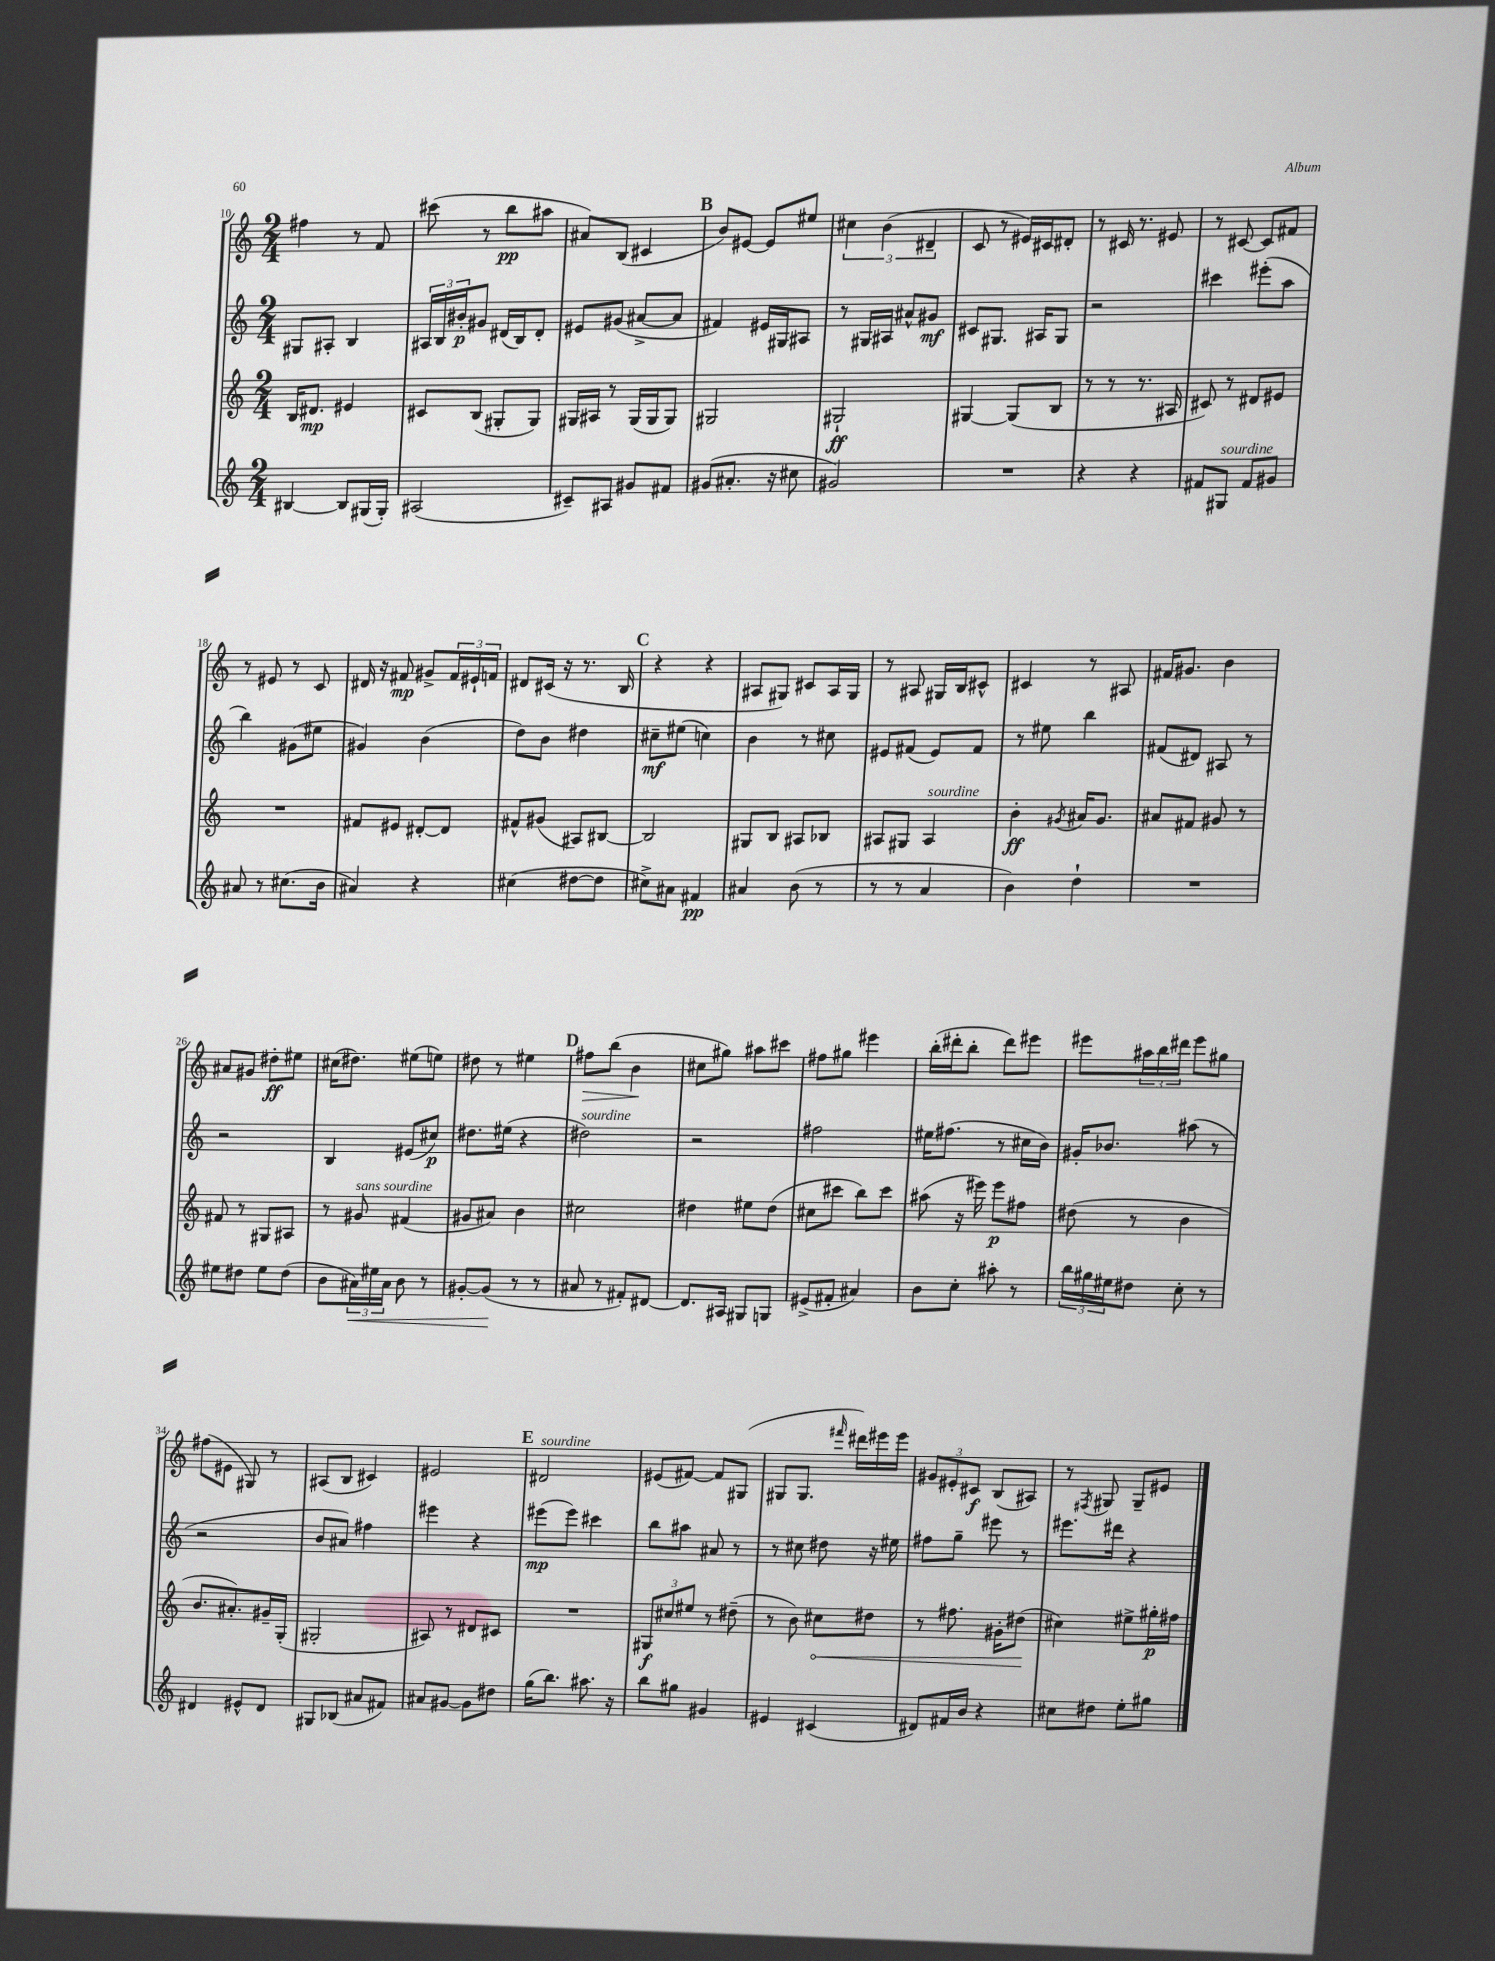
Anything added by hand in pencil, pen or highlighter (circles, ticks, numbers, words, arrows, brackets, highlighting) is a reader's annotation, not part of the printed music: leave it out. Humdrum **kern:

**kern	**kern	**kern	**kern
*staff4	*staff3	*staff2	*staff1
*clefG2	*clefG2	*clefG2	*clefG2
*k[]	*k[]	*k[]	*k[]
*M2/4	*M2/4	*M2/4	*M2/4
[4B#	16B	8G#	4ff#
.	8.d#	.	.
.	.	8A#'	.
8B#]	4e#	4B	8r
(16G#	.	.	8f
16G#')	.	.	.
=	=	=	=
(2A#	8c#	24A#	(8ccc#
.	.	24B	.
.	.	24b#'	.
.	(8B	8g#	8r
.	8G#'	(16d#	8bb
.	.	16B)	.
.	8G#)	8d#'	8aa#
=	=	=	=
8c#~)	16G#	8e#	8a#)
.	16A#	.	.
8A#	8r	(8g#	(8B
8g#	(16G#	[8a#^	4c#
.	16G#	.	.
8f#	8G#)	8a#]	.
=	=	=	=
(8g#	2G#	4f#)	8b)
8.a#'	.	.	[8e#
.	.	16e#	8e#]
16r	.	16G#	.
8cc#	.	8A#	8ee#
=	=	=	=
2g#)	2G#`	8r	6cc#
.	.	16G#	.
.	.	.	(6b
.	.	16A#	.
.	.	8a#^^	.
.	.	.	6d#~
.	.	8g#	.
=	=	=	=
2r	[4G#	8c#	8c
.	.	8.G#	8r
.	(8G#]	.	16e#)
.	.	16A#	16c#
.	8B	8G#	8d#'
=	=	=	=
4r	8r	2r	8r
.	8r	.	16c#
.	.	.	8.r
4r	8.r	.	.
.	.	.	8e#
.	16A#	.	.
=	=	=	=
8f#	8c#)	4ccc#	8r
8G#	8r	.	[8c#
8f#	8d#	(8eee#'	8c#]
8g#	8e#	8aa	8f#
=	=	=	=
8a#	2r	4bb)	8r
8r	.	.	8e#
(8.cc#	.	(8g#	8r
.	.	8ee#	8c
16b	.	.	.
=	=	=	=
4a#)	8f#	4g#)	16d#
.	.	.	16r
.	8e#	.	8f#
4r	[8d#'	(4b	8g#^
.	8d#]	.	24f#
.	.	.	24e#`
.	.	.	24f
=	=	=	=
(4cc#	8f#^^	8dd)	8d#
.	(8g#	8b	(16c#
.	.	.	16r
[8dd#	8A#)	4dd#	8.r
8dd#]	[8B#	.	.
.	.	.	16B
=	=	=	=
8cc#^)	2B#]	8cc#~	4r
8a#	.	(8ee#	.
4f#	.	4cc)	4r
=	=	=	=
4a#	8G#	4b	8A#
.	8B	.	8G#)
(8b	8A#	8r	8c#
8r	8B-	8cc#	16A#
.	.	.	16G#
=	=	=	=
8r	8A#	8e#	8r
8r	8G#	(8f#	8A#
4a	4A#	8e#)	16G#
.	.	.	16B
.	.	8f#	8c#^^
=	=	=	=
4b)	4b'	8r	4c#
.	.	8ee#	.
.	8qg#	.	.
4dd`	16a#	4bb	8r
.	8.g#	.	.
.	.	.	8A#
=	=	=	=
2r	8a#	(8f#	16f#
.	.	.	8.g#
.	8f#	8d#)	.
.	8g#	8A#	4b
.	8r	8r	.
=	=	=	=
8ee#	8f#	2r	8a#
8dd#	8r	.	8g#
8ee#	8G#	.	8dd#'
(8dd#	8A#	.	8ee#
=	=	=	=
8b	8r	4B	(16cc#
.	.	.	8.dd#)
24a#)	8g#	.	.
24ee#	.	.	.
24a#	.	.	.
8b	(4f#	(8e#	(8ee#
8r	.	8cc#)	8ee)
=	=	=	=
[8g#'	8g#	8.dd#	8dd#
(8g#]	8a#)	.	8r
.	.	(16ee#	.
8r	4b	4r	4ee#
8r	.	.	.
=	=	=	=
8a#	2cc#	2dd#)	8ff#
8r	.	.	(8bb
8f#')	.	.	4b
[8d#	.	.	.
=	=	=	=
8.d#]	4dd#	2r	8cc#
.	.	.	8gg#)
16A#	.	.	.
8G#	8ee#	.	8aa#
8G	(8dd#	.	8ccc#
=	=	=	=
(8e#^	8cc#	2ff#	8ff#
8f#'	8ccc#	.	8gg#
4a#)	8bb)	.	4eee#
.	8ccc#	.	.
=	=	=	=
8b	(8aa#	16ee#	(16bb'
.	.	(8.ff#	16ddd#'
8cc'	16r	.	8bb'
.	16eee#)	.	.
8aa#'	8eee#	8r	8ddd#)
8r	8ff#	16cc#	8eee#
.	.	16b)	.
=	=	=	=
24bb	(8dd#	16g#'	8eee#
24gg#	.	.	.
.	.	8.b-	.
24ee#	.	.	.
8dd#	8r	.	24aa#
.	.	.	24bb
.	.	.	24ddd#
8cc'	4b	(8aa#	8eee#
8r	.	8r	8gg#
=	=	=	=
4d#	8.b	2r	(8ff#
.	.	.	8e#
.	8.a#')	.	.
8e#^^	.	.	8G#)
8d#	16g#~	.	8r
.	(16G'	.	.
=	=	=	=
8G#	2G#'	8b	(8A#
(8B-	.	8a#)	8B
8a#	.	4ff#	4c#)
8f#)	.	.	.
=	=	=	=
8a#	8A#)	4eee#	2e#
[8g#	8r	.	.
8g#]	8d#	4r	.
8dd#	8c#	.	.
=	=	=	=
(16gg	2r	(8eee#	2d#
8.bb)	.	.	.
.	.	8eee#)	.
8.aa#	.	4ccc#	.
16r	.	.	.
=	=	=	=
8bb	12G#	8bb	(8e#
.	12cc#	.	.
8gg#	.	8aa#	[8f#)
.	12ee#	.	.
4g#	8r	8a#	8f#]
.	(8dd#~	8r	(8G#
=	=	=	=
4e#	8r	8r	8G#
.	8b)	8cc#	8.G#
(4c#	8cc#	8dd#	.
.	.	.	16qqfff#
.	.	.	16ddd#)
.	8dd#	16r	16eee#
.	.	16ee#	16eee#
=	=	=	=
8d#)	8r	8ff#	12g#
.	.	.	12e#'
16f#	8.ff#	8gg~	.
.	.	.	12c#
16b	.	.	.
4r	.	8eee#	(8B
.	16g#'	.	.
.	(8dd#	8r	8A#)
=	=	=	=
8cc#	4cc#)	8.eee#	8r
.	.	.	8qF#
8dd#	.	.	8G#
.	.	16ddd#	.
8ee'	8ee#^	4r	8G#~
8gg#	16gg#'	.	8e#
.	16ff#	.	.
==	==	==	==
*-	*-	*-	*-
